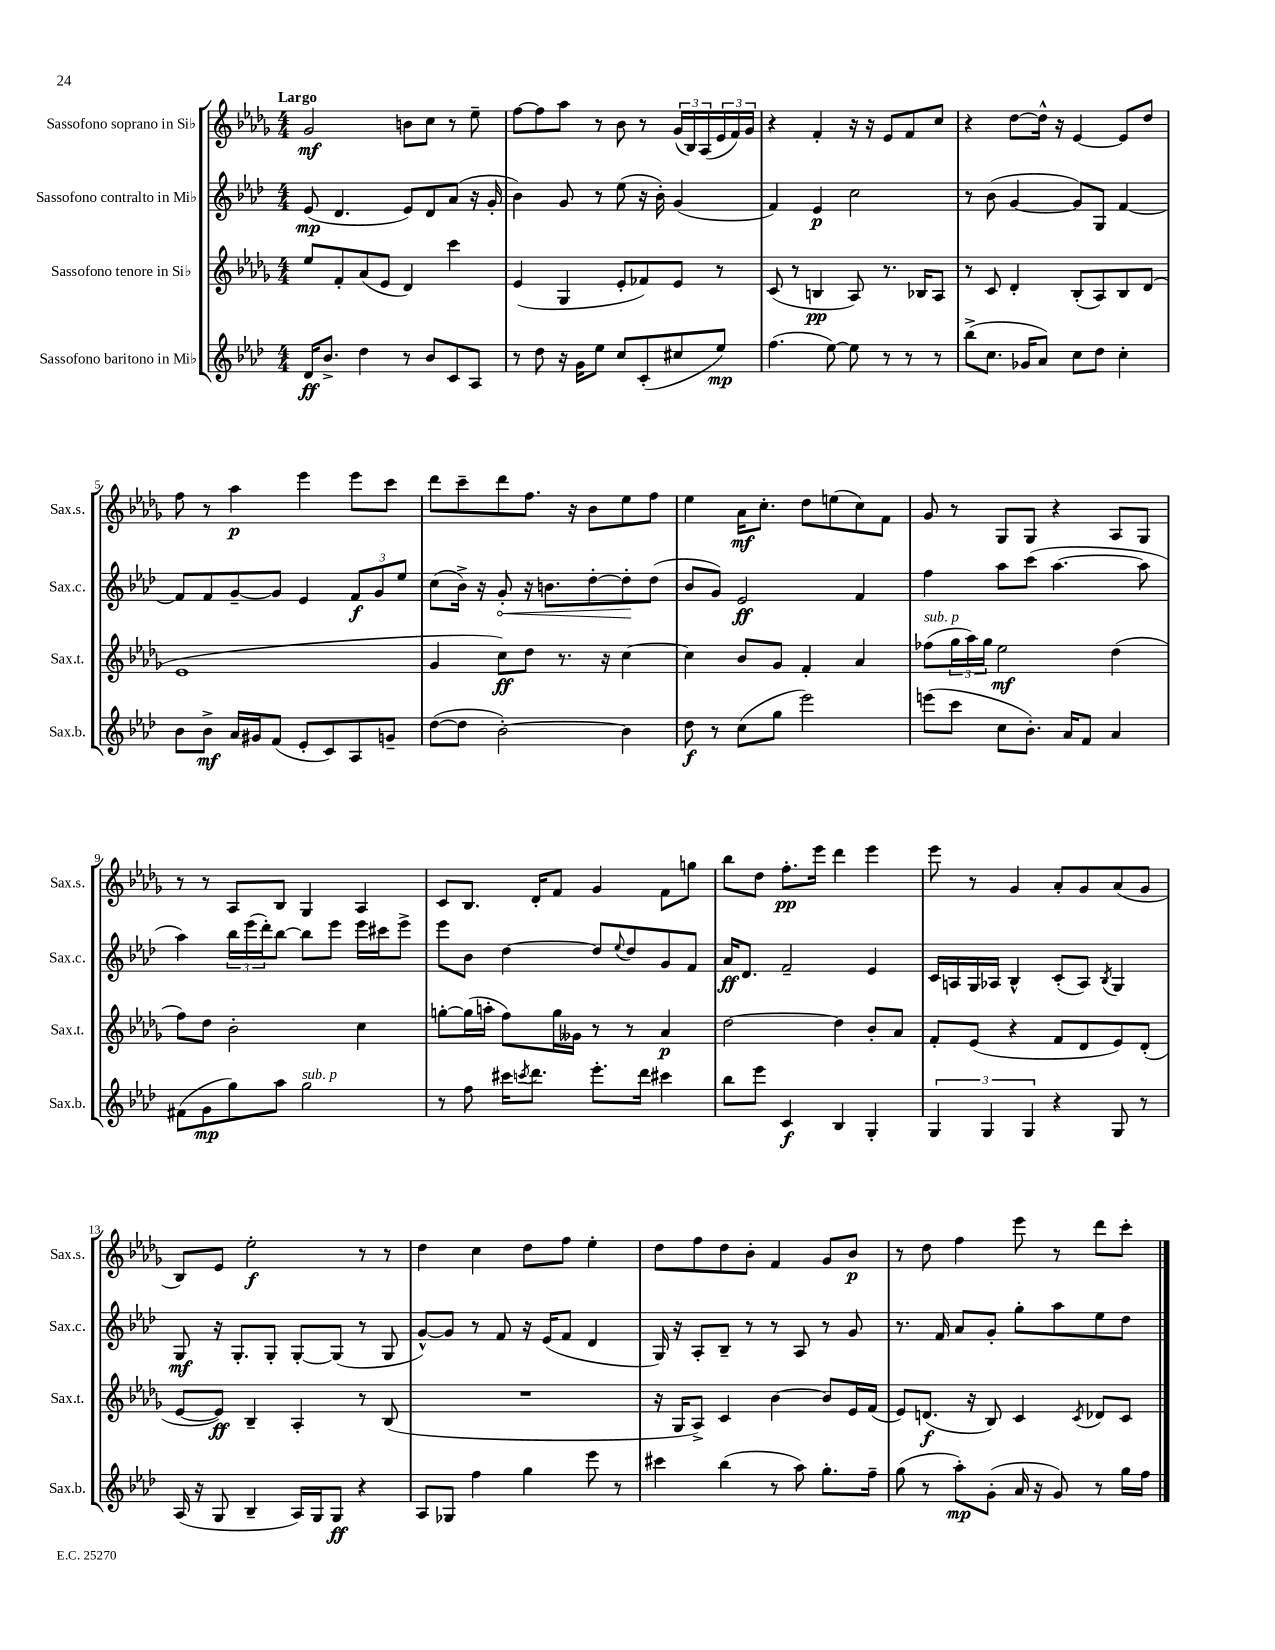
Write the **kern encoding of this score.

**kern	**kern	**kern	**kern
*staff4	*staff3	*staff2	*staff1
*clefG2	*clefG2	*clefG2	*clefG2
*k[b-e-a-d-]	*k[b-e-a-d-g-]	*k[b-e-a-d-]	*k[b-e-a-d-g-]
*M4/4	*M4/4	*M4/4	*M4/4
16d-	8ee-	(8e-	2g-
8.b-^	.	.	.
.	8f'	4.d-	.
4dd-	(8a-	.	.
.	8e-	.	.
8r	4d-)	8e-)	8b
8b-	.	8d-	8cc
8c	4ccc	(8a-	8r
8A-	.	16r	8ee-~
.	.	16g'	.
=	=	=	=
8r	(4e-	4b-)	[8ff
8dd-	.	.	8ff]
16r	4G-	8g	8aa-
16g	.	.	.
8ee-	.	8r	8r
8cc	8e-'	(8ee-	8b-
(8c'	8f-)	16r	8r
.	.	16b-')	.
8cc#	8e-	(4g	(24g-
.	.	.	24B-)
.	.	.	(24A-
8ee-)	8r	.	24e-
.	.	.	24f)
.	.	.	24g-
=	=	=	=
(4.ff	(8c	4f)	4r
.	8r	.	.
.	4B	4e-	4f'
[8ee-)	.	.	.
8ee-]	8A-)	2cc	16r
.	.	.	16r
8r	8.r	.	8e-
8r	.	.	8f
.	16B-	.	.
8r	8A-	.	8cc
=	=	=	=
(8bb-^	8r	8r	4r
8.cc	8c	(8b-	.
.	4d-'	[4g	[8dd-
16g-	.	.	.
8a-)	.	.	16dd-^^]
.	.	.	16r
8cc	(8B-'	8g])	[4e-
8dd-	8A-)	8G	.
4cc'	8B-	[4f	8e-]
.	(8d-	.	8dd-
=	=	=	=
8b-	1e-	8f]	8ff
8b-^	.	8f	8r
16a-	.	[8g~	4aa-
16g#	.	.	.
(8f	.	8g]	.
8e-'	.	4e-	4eee-
8c)	.	.	.
8A-	.	12f	8eee-
.	.	12g	.
8g~	.	.	8ccc
.	.	12ee-	.
=	=	=	=
([8dd-	4g-	(8cc	8ddd-
8dd-]	.	16b-^)	8ccc~
.	.	16r	.
[2b-')	8cc)	8g'	8ddd-
.	8dd-	16r	8.ff
.	.	8.b	.
.	8.r	.	.
.	.	.	16r
.	.	[8dd-'	8b-
.	16r	.	.
4b-]	[4cc	8dd-']	8ee-
.	.	(8dd-	8ff
=	=	=	=
8dd-	4cc]	8b-	4ee-
8r	.	8g)	.
(8cc	8b-	2e-	16a-
.	.	.	8.cc'
8gg	8g-	.	.
2eee-)	4f'	.	8dd-
.	.	.	(8ee
.	4a-	4f	8cc)
.	.	.	8f
=	=	=	=
(8eee	(8ff-	4ff	8g-
8ccc	24gg-	.	8r
.	24aa-)	.	.
.	24gg-	.	.
8cc	2ee-	8aa-	8G-
8.b-')	.	(8ccc	8G-
.	.	[4.aa-	4r
16a-	.	.	.
8f	.	.	.
4a-	(4dd-	.	8A-
.	.	8aa-]	8G-
=	=	=	=
(8f#	8ff)	4aa-)	8r
8g	8dd-	.	8r
8gg)	2b-'	24bb-	8A-
.	.	(24eee-	.
.	.	24ddd-')	.
8aa-	.	[8bb-	8B-
2gg	.	8bb-]	4G-
.	.	8eee-	.
.	4cc	16eee-	4A-
.	.	16ccc#	.
.	.	8eee-^	.
=	=	=	=
8r	[8gg'	8eee-	8c
8ff	(16gg]	8b-	8.B-
.	16aa'	.	.
16ccc#	8ff)	[4dd-	.
8qccc	.	.	.
8.ddd-	.	.	16d-'
.	16gg	.	8f
.	16g--	.	.
8.eee-'	8r	8dd-]	4g-
.	.	8qqee-	.
.	8r	8dd-	.
16ddd-	.	.	.
4ccc#	4a-	8g	8f
.	.	8f	8gg
=	=	=	=
8bb-	[2dd-	16a-	8bb-
.	.	8.d-	.
8eee-	.	.	8dd-
4c	.	2f~	8.ff'
.	.	.	16eee-
4B-	4dd-]	.	4ddd-
4G'	8b-'	4e-	4eee-
.	8a-	.	.
=	=	=	=
6G	8f'	16c	8eee-
.	.	16A	.
.	(8e-	16G	8r
6G	.	.	.
.	.	16A-	.
.	4r	4B-^^	4g-
6G	.	.	.
4r	8f	(8c'	8a-'
.	8d-	8A-)	8g-
.	.	8qB-	.
8G	8e-)	4G	(8a-
8r	(8d-'	.	8g-
=	=	=	=
(16A-	[8e-	8G	8B-)
16r	.	.	.
8G	8e-])	16r	8e-
.	.	8.G'	.
4B-~	4B-~	.	2ee-'
.	.	8G'	.
16A-)	4A-'	[8G'	.
16G	.	.	.
8G	.	(8G]	.
4r	8r	8r	8r
.	(8B-	8G	8r
=	=	=	=
8A-	1r	[8g^^)	4dd-
8G-	.	8g]	.
4ff	.	8r	4cc
.	.	8f	.
4gg	.	16r	8dd-
.	.	(16e-	.
.	.	8f	8ff
8eee-	.	4d-	4ee-'
8r	.	.	.
=	=	=	=
4ccc#	16r	16G)	8dd-
.	16G-	16r	.
.	8A-^)	8A-'	8ff
(4bb-	4c	8B-~	8dd-
.	.	8r	8b-'
8r	[4b-	8r	4f
8aa-)	.	8A-	.
8.gg'	8b-]	8r	8g-
.	16e-	8g	8b-
16ff~	(16f	.	.
=	=	=	=
(8gg	8e-)	8.r	8r
8r	(8.d	.	8dd-
.	.	16f	.
8aa-')	.	8a-	4ff
.	16r	.	.
(8g'	8B-)	8g'	.
16a-	4c	8gg'	8eee-
16r	.	.	.
8g)	.	8aa-	8r
.	8qc	.	.
8r	8d-	8ee-	8ddd-
16gg	8c	8dd-	8ccc'
16ff	.	.	.
==	==	==	==
*-	*-	*-	*-
